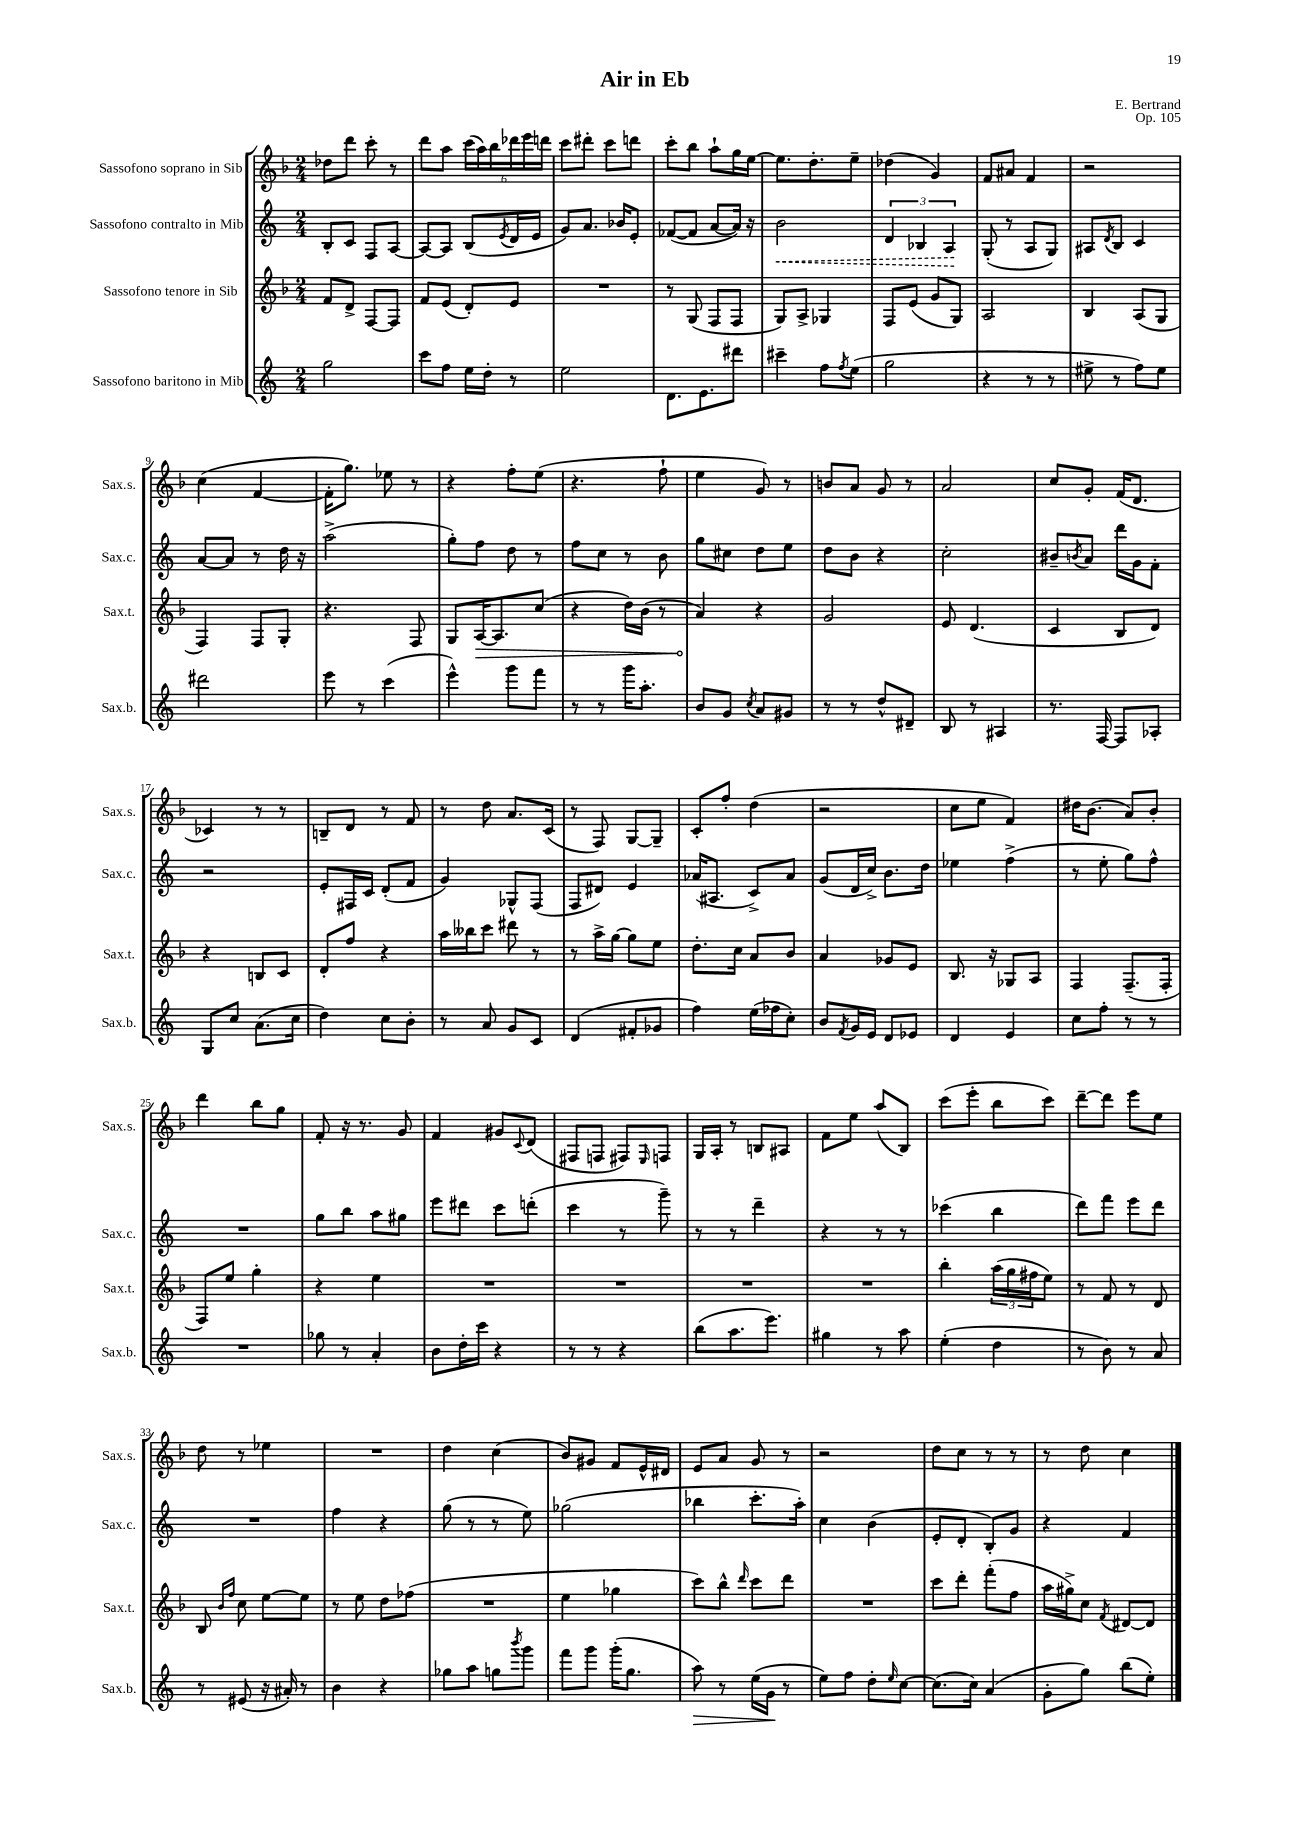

**kern	**dynam	**kern	**dynam	**kern	**dynam	**kern
*part4	*part4	*part3	*part3	*part2	*part2	*part1
*staff4	*staff4	*staff3	*staff3	*staff2	*staff2	*staff1
*I"Sassofono baritono in Mib	*	*I"Sassofono tenore in Sib	*	*I"Sassofono contralto in Mib	*	*I"Sassofono soprano in Sib
*I'Sax.b.	*	*I'Sax.t.	*	*I'Sax.c.	*	*I'Sax.s.
*clefG2	*	*clefG2	*	*clefG2	*	*clefG2
*k[]	*	*k[b-]	*	*k[]	*	*k[b-]
*M2/4	*	*M2/4	*	*M2/4	*	*M2/4
=1	=1	=1	=1	=1	=1	=1
2gg\	.	8f/L	.	8B'/L	.	8dd-X\L
.	.	8d^/J	.	8c/J	.	8ddd\J
.	.	[8F/L	.	8F/L	.	8ccc'\
.	.	8F/J]	.	[8A/J	.	8r
=2	=2	=2	=2	=2	=2	=2
8ccc\L	.	8f/L	.	8A/L_	.	8ddd\L
8ff\J	.	(8e/J	.	8A/J]	.	8aa\J
16ee\LL	.	8d'/L)	.	(8B/L	.	(24ccc\LL
.	.	.	.	.	.	24aa\)
16dd'\JJ	.	.	.	.	.	.
.	.	.	.	.	.	24bb-\
.	.	.	.	8qe/	.	.
8r	.	8e/J	.	16d/L	.	24ddd-X\
.	.	.	.	.	.	24eee\
.	.	.	.	16e/JJ	.	.
.	.	.	.	.	.	24dddn\JJ
=3	=3	=3	=3	=3	=3	=3
2ee\	.	2r	.	8g/L)	.	8ccc\L
.	.	.	.	8.a/J	.	8ddd#X'\J
.	.	.	.	.	.	8ccc\L
.	.	.	.	16b-X/KL	.	.
.	.	.	.	8e'/J	.	8dddn\J
=4	=4	=4	=4	=4	=4	=4
8.d\L	.	8r	.	([8f-X/L	.	8ccc'\L
.	.	(8G/	.	8f-/J]	.	8bb-\J
8.e\	.	.	.	.	.	.
.	.	8F/L	.	[8a/L	.	8aa`\L
8ddd#X\J	.	8F/J	.	16a/Jk])	.	16gg\L
.	.	.	.	16r	.	[16ee\JJ
=5	=5	=5	=5	=5	=5	=5
!	!	!	!	!	!LO:HP:b	!
4ccc#X~\	.	8G/L)	.	2b\	<	8.ee\L]
.	.	8A^/J	.	.	.	.
.	.	.	.	.	.	8.dd'\
8ff\L	.	4G-X/	.	.	.	.
8qff/	.	.	.	.	.	.
(8ee\J	.	.	.	.	.	8ee~\J
=6	=6	=6	=6	=6	=6	=6
2gg\	.	8F/L	.	6d/	.	(4dd-X\
.	.	(8e/J	.	.	.	.
.	.	.	.	6B-X/	.	.
.	.	8g/L	.	.	.	4g/)
.	.	.	.	6A/	.	.
.	.	8G/J)	.	.	.	.
.	.	.	.	.	[	.
=7	=7	=7	=7	=7	=7	=7
4r	.	2A/	.	(8G'/	.	8f/L
.	.	.	.	8r	.	8a#X/J
8r	.	.	.	8A/L	.	4f/
8r	.	.	.	8G/J)	.	.
=8	=8	=8	=8	=8	=8	=8
8ee#X^\	.	4B-/	.	8A#X/L	.	2r
.	.	.	.	8qd/	.	.
8r	.	.	.	8B/J	.	.
8ff\L)	.	(8A/L	.	4c/	.	.
8ee#\J	.	8G/J	.	.	.	.
!!LO:LB:g=z
=9	=9	=9	=9	=9	=9	=9
2ddd#X\	.	4F/)	.	[8a/L	.	(4cc\
.	.	.	.	8a/J]	.	.
.	.	8F/L	.	8r	.	[4f/
.	.	8G'/J	.	16dd\	.	.
.	.	.	.	16r	.	.
=10	=10	=10	=10	=10	=10	=10
8eee\	.	4.r	.	(2aa^\	.	16f'\KL]
.	.	.	.	.	.	8.gg\J)
8r	.	.	.	.	.	.
(4ccc\	.	.	.	.	.	8ee-X\
.	.	8F/	.	.	.	8r
=11	=11	=11	=11	=11	=11	=11
4eee^^\)	.	8G/L	.	8gg'\L)	.	4r
!	!	!	!LO:HP:b	!	!	!
.	.	[16A/K	>	8ff\J	.	.
.	.	8.A/]	.	.	.	.
8ggg\L	.	.	.	8dd\	.	8ff'\L
8fff\J	.	(8cc/J	.	8r	.	(8ee\J
=12	=12	=12	=12	=12	=12	=12
8r	.	4r	.	8ff\L	.	4.r
8r	.	.	.	8cc\J	.	.
16ggg\KL	.	16dd\LL)	.	8r	.	.
8.aa'\J	.	(16b-\JJ	.	.	.	.
.	.	8r	.	8b\	.	8ff`\
=13	=13	=13	=13	=13	=13	=13
8b/L	.	4a/)	.	8gg\L	.	4ee\
8g/J	.	.	.	8cc#X\J	.	.
8qcc/	.	.	.	.	.	.
8a/L	.	4r	]	8dd\L	.	8g/)
8g#X/J	.	.	.	8ee\J	.	8r
=14	=14	=14	=14	=14	=14	=14
8r	.	2g/	.	8dd\L	.	8bn/L
8r	.	.	.	8b\J	.	8a/J
8dd^^/L	.	.	.	4r	.	8g/
8d#X~/J	.	.	.	.	.	8r
=15	=15	=15	=15	=15	=15	=15
8B/	.	8e/	.	2cc'\	.	2a/
8r	.	(4.d/	.	.	.	.
4A#X/	.	.	.	.	.	.
=16	=16	=16	=16	=16	=16	=16
8.r	.	4c/	.	8b#X~/L	.	8cc/L
.	.	.	.	8qbn/	.	.
.	.	.	.	8a/J	.	8g'/J
[16F/	.	.	.	.	.	.
8F/L]	.	8B-/L	.	16ddd\LL	.	(16f/KL
.	.	.	.	16g\J	.	8.d/J
8A-X'/J	.	8d/J)	.	8f'\J	.	.
!!LO:LB:g=z
=17	=17	=17	=17	=17	=17	=17
8G/L	.	4r	.	2r	.	4c-X/)
8cc/J	.	.	.	.	.	.
(8.a\L	.	8Bn/L	.	.	.	8r
.	.	8c/J	.	.	.	8r
16cc\Jk	.	.	.	.	.	.
=18	=18	=18	=18	=18	=18	=18
4dd\)	.	8d'/L	.	8e'/L	.	8Bn~/L
.	.	8ff/J	.	16F#X/L	.	8d/J
.	.	.	.	16c/JJ	.	.
8cc\L	.	4r	.	(8d'/L	.	8r
8b'\J	.	.	.	8f/J	.	8f/
=19	=19	=19	=19	=19	=19	=19
8r	.	16aa\LL	.	4g/)	.	8r
.	.	16bb--X\J	.	.	.	.
8a/	.	8ccc\J	.	.	.	8dd\
8g/L	.	8ddd#X\	.	8G-X^^/L	.	8.a/L
8c/J	.	8r	.	(8F/J	.	.
.	.	.	.	.	.	(16c/Jk
=20	=20	=20	=20	=20	=20	=20
(4d/	.	8r	.	8F/L	.	8r
.	.	16aa^\LL	.	8d#X/J)	.	8F/)
.	.	[16gg\JJ	.	.	.	.
8f#X'/L	.	8gg\L]	.	4e/	.	[8G/L
8g-X/J	.	8ee\J	.	.	.	8G~/J]
=21	=21	=21	=21	=21	=21	=21
4ff\)	.	8.dd'\L	.	(16a-X/KL	.	8c'/L
.	.	.	.	8.A#X/J	.	.
.	.	.	.	.	.	8ff'/J
.	.	16cc\Jk	.	.	.	.
(16ee\LL	.	8a/L	.	8c^/L)	.	(4dd\
16ff-X\J	.	.	.	.	.	.
8cc'\J)	.	8b-/J	.	8a-/J	.	.
=22	=22	=22	=22	=22	=22	=22
8b/L	.	4a/	.	(8g/L	.	2r
8qf/	.	.	.	.	.	.
16g/L	.	.	.	16d/L	.	.
16e/JJ	.	.	.	16cc^/JJ)	.	.
8d/L	.	8g-X/L	.	8.b\L	.	.
8e-X/J	.	8e/J	.	.	.	.
.	.	.	.	16dd\Jk	.	.
=23	=23	=23	=23	=23	=23	=23
4d/	.	8.B-/	.	4ee-X\	.	8cc\L
.	.	.	.	.	.	8ee\J
.	.	16r	.	.	.	.
4e/	.	8G-X/L	.	(4ff^\	.	4f/)
.	.	8A/J	.	.	.	.
=24	=24	=24	=24	=24	=24	=24
8cc\L	.	4F/	.	8r	.	16dd#X\KL
.	.	.	.	.	.	(8.b-\J
8ff'\J	.	.	.	8ee'\	.	.
8r	.	(8.F~/L	.	8gg\L)	.	8a/L)
8r	.	.	.	8ff^^\J	.	8b-'/J
.	.	16F'/Jk	.	.	.	.
!!LO:LB:g=z
=25	=25	=25	=25	=25	=25	=25
2r	.	8F/L)	.	2r	.	4ddd\
.	.	8ee/J	.	.	.	.
.	.	4gg'\	.	.	.	8bb-\L
.	.	.	.	.	.	8gg\J
=26	=26	=26	=26	=26	=26	=26
8gg-X\	.	4r	.	8gg\L	.	8f'/
8r	.	.	.	8bb\J	.	16r
.	.	.	.	.	.	8.r
4a'/	.	4ee\	.	8aa\L	.	.
.	.	.	.	8gg#X\J	.	8g/
=27	=27	=27	=27	=27	=27	=27
8b\L	.	2r	.	8eee\L	.	4f/
16dd'\L	.	.	.	8ddd#X\J	.	.
16ccc\JJ	.	.	.	.	.	.
4r	.	.	.	8ccc\L	.	8g#X/L
.	.	.	.	.	.	8qqc/
.	.	.	.	(8dddn'\J	.	(8d/J
=28	=28	=28	=28	=28	=28	=28
8r	.	2r	.	4ccc\	.	8F#X/L
8r	.	.	.	.	.	8Fn/J
4r	.	.	.	8r	.	8F#X/L)
.	.	.	.	.	.	16qqE/
.	.	.	.	8ggg~\)	.	8Fn/J
=29	=29	=29	=29	=29	=29	=29
(8bb\L	.	2r	.	8r	.	16G/LL
.	.	.	.	.	.	16A'/JJ
8.aa\	.	.	.	8r	.	8r
.	.	.	.	4ddd~\	.	8Bn/L
8.eee\J)	.	.	.	.	.	.
.	.	.	.	.	.	8A#X/J
=30	=30	=30	=30	=30	=30	=30
4gg#X\	.	2r	.	4r	.	8f\L
.	.	.	.	.	.	8ee\J
8r	.	.	.	8r	.	(8aa/L
8aa\	.	.	.	8r	.	8B-/J)
=31	=31	=31	=31	=31	=31	=31
(4ee'\	.	4bb-'\	.	(4ccc-X\	.	(8ccc\L
.	.	.	.	.	.	8eee'\J
4dd\	.	(24aa\LL	.	4bb\	.	8bb-\L
.	.	24gg\	.	.	.	.
.	.	24ff#X\J	.	.	.	.
.	.	8ee\J)	.	.	.	8ccc\J)
=32	=32	=32	=32	=32	=32	=32
8r	.	8r	.	8ddd\L)	.	[8ddd~\L
8b\)	.	8f/	.	8fff\J	.	8ddd\J]
8r	.	8r	.	8eee\L	.	8eee\L
8a/	.	8d/	.	8ddd\J	.	8ee\J
!!LO:LB:g=z
=33	=33	=33	=33	=33	=33	=33
8r	.	8B-/	.	2r	.	8dd\
.	.	16qqb-/LL	.	.	.	.
.	.	16qqff/JJ	.	.	.	.
(8e#X/	.	8cc\	.	.	.	8r
16r	.	[8ee\L	.	.	.	4ee-X\
16a#X'/)	.	.	.	.	.	.
8r	.	8ee\J]	.	.	.	.
=34	=34	=34	=34	=34	=34	=34
4b\	.	8r	.	4ff\	.	2r
.	.	8ee\	.	.	.	.
4r	.	8dd\L	.	4r	.	.
.	.	(8ff-X\J	.	.	.	.
=35	=35	=35	=35	=35	=35	=35
8gg-X\L	.	2r	.	(8gg\	.	4dd\
8aa\J	.	.	.	8r	.	.
8ggn\L	.	.	.	8r	.	(4cc\
8qbbb/	.	.	.	.	.	.
8ggg\J	.	.	.	8ee\)	.	.
=36	=36	=36	=36	=36	=36	=36
8fff\L	.	4ee\	.	(2gg-X\	.	8b-/L)
8ggg\J	.	.	.	.	.	8g#X/J
(16ggg'\KL	.	4gg-X\	.	.	.	8f/L
8.gg\J	.	.	.	.	.	.
.	.	.	.	.	.	16e^^/L
.	.	.	.	.	.	16d#X/JJ
=37	=37	=37	=37	=37	=37	=37
!	!LO:HP:b	!	!	!	!	!
8aa\)	>	8ccc\L)	.	4bb-X\	.	8e/L
8r	.	8bb-^^\J	.	.	.	8a/J
.	.	16qqddd/	.	.	.	.
(16ee\LL	.	8ccc\L	.	8.ccc'\L	.	8g/
16g\JJ	.	.	.	.	.	.
8r	]	8ddd\J	.	.	.	8r
.	.	.	.	16aa'\Jk)	.	.
=38	=38	=38	=38	=38	=38	=38
8ee\L)	.	2r	.	4cc\	.	2r
8ff\J	.	.	.	.	.	.
8dd'\L	.	.	.	(4b\	.	.
16qqee/	.	.	.	.	.	.
[8cc\J	.	.	.	.	.	.
=39	=39	=39	=39	=39	=39	=39
(8.cc\L]	.	8ccc\L	.	8e'/L	.	8dd\L
.	.	8ddd'\J	.	8d'/J	.	8cc\J
16cc\Jk)	.	.	.	.	.	.
(4a/	.	(8fff'\L	.	8B'/L)	.	8r
.	.	8ff\J	.	8g/J	.	8r
=40	=40	=40	=40	=40	=40	=40
8g'\L	.	16aa\LL	.	4r	.	8r
.	.	16gg#X^\J)	.	.	.	.
8gg\J)	.	8cc\J	.	.	.	8dd\
.	.	8qf/	.	.	.	.
(8bb\L	.	[8d#X/L	.	4f/	.	4cc\
8ee'\J)	.	8d#/J]	.	.	.	.
==	==	==	==	==	==	==
*-	*-	*-	*-	*-	*-	*-
